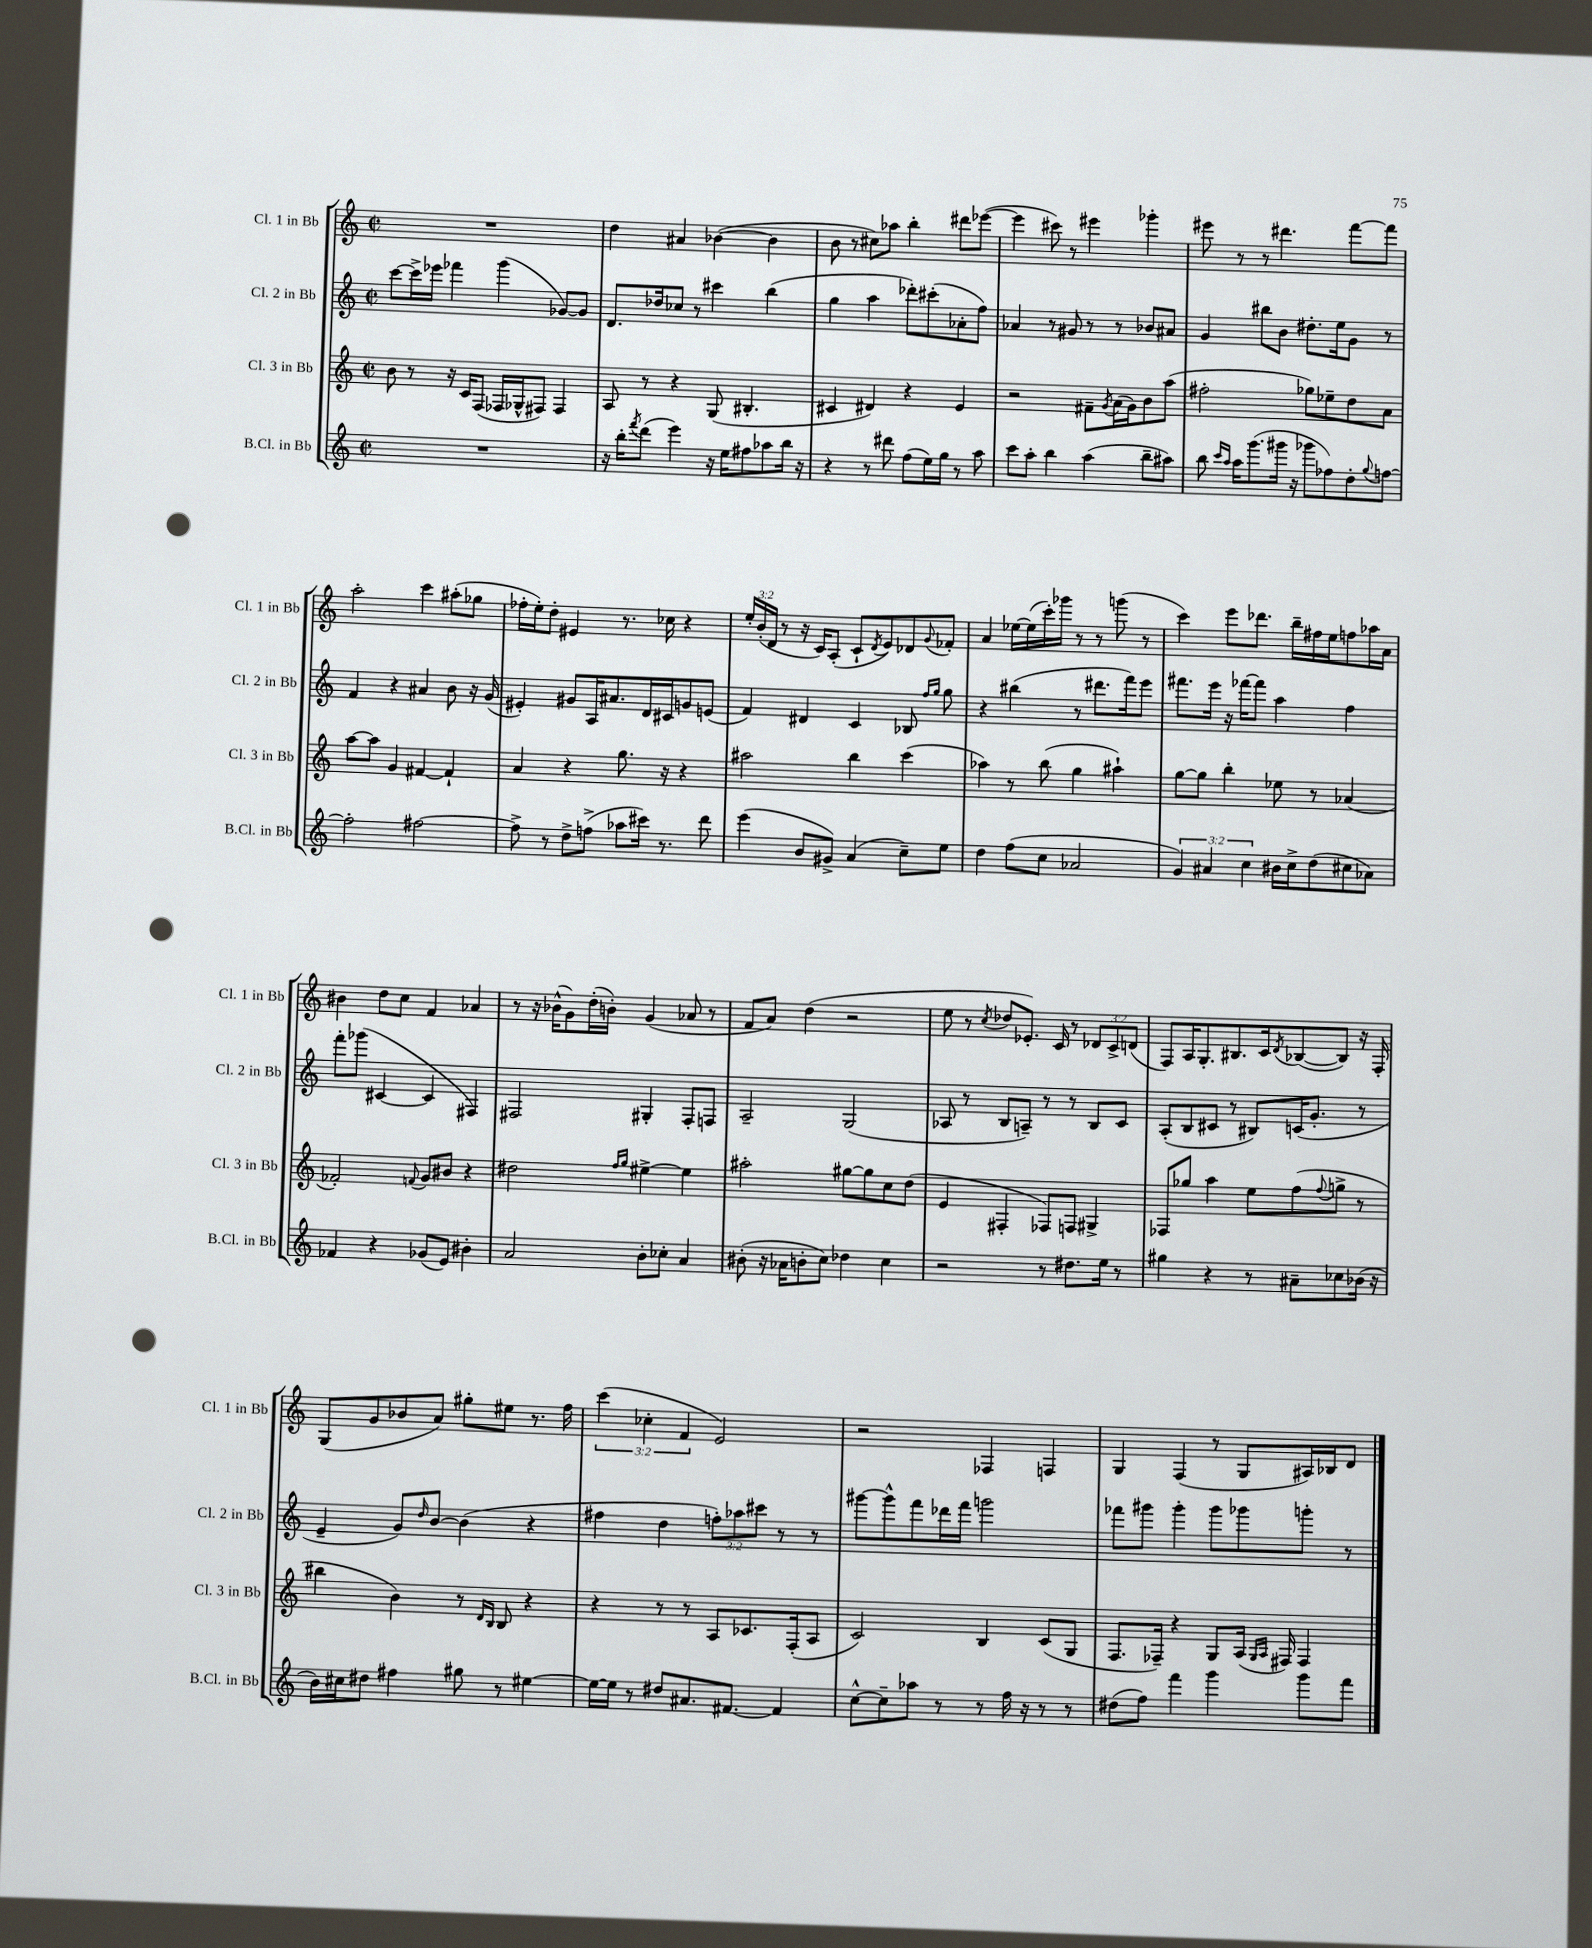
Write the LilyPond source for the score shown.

<<
\new StaffGroup <<
\new Staff = "s0" \with { instrumentName = "Cl. 1 in Bb" shortInstrumentName = "Cl. 1 in Bb" } {
    \clef treble \key c \major \defaultTimeSignature \time 2/2 \override Staff.TupletNumber.text = #tuplet-number::calc-fraction-text
    R1 |
    d''4 ais'4 bes'4~( bes'4 |
    b'8 r8 cis''8) aes''8 b''4-. dis'''8 ees'''8~( |
    ees'''4 cis'''8) r8 eis'''4 ges'''4-. |
    eis'''8 r8 r8 dis'''4. f'''8~ f'''8 |
    a''2-. c'''4 ais''8-.( ges''8 |
    fes''16-. e''16-.) d''8-. eis'4 r8. ces''16 r4 |
    \tuplet 3/2 { e''16-. b'16-.( d'16 } r8 r16 c'16) a8-.( c'8-! \acciaccatura { d'8 } e'8) des'8 \appoggiatura { g'8 } fes'8-. |
    a'4 ees''16~ ees''16( c'''16-.) ges'''16 r8 r8 g'''8( r8 |
    c'''4) e'''8 des'''8. b''16-- fis''16 e''16 f''8 aes''16 a'16 |
    bis'4 d''8 c''8 f'4 aes'4 |
    r8 r16 bes'16-^( g'8) d''16-.( b'16-.) g'4( aes'8 r8 |
    f'8 a'8) d''4( r2 |
    e''8 r8 \acciaccatura { c''8 } des''8 ees'8.-.) c'16 r8 \tuplet 3/2 { des'8 c'8-> d'8( } |
    f8) a16 g8.-. bis8. c'16 \acciaccatura { d'8 } bes8~( bes8) r16 f16-. |
    g8( g'8 bes'8 a'8) gis''8-. eis''8 r8. f''16 |
    \tuplet 3/2 { c'''4( ces''4-. f'4 } e'2) |
    r2 fes4 f4 |
    g4 f4( r8 g8 ais16) bes16 d'8 \bar "|." |
}
\new Staff = "s1" \with { instrumentName = "Cl. 2 in Bb" shortInstrumentName = "Cl. 2 in Bb" } {
    \clef treble \key c \major \defaultTimeSignature \time 2/2 \override Staff.TupletNumber.text = #tuplet-number::calc-fraction-text
    c'''8~ c'''16-> ees'''16 fes'''4 g'''4( ges'8~) ges'8 |
    d'8. des''16 ces''8 r8 cis'''4 b''4( |
    g''4 a''4 des'''8-.) cis'''8-.( aes'8-. f''8) |
    aes'4 r8 gis'8 r8 r8 bes'8 ais'8 |
    g'4 bis''8 b'8 dis''8.-. e''16 g'8 r8 |
    f'4 r4 ais'4 b'8 r16 g'16( |
    eis'4-.) gis'8 a16 ais'8. d'16 cis'16 g'8 e'8( |
    f'4) dis'4 c'4 bes8 \grace { f''16 g''16 } g''8 |
    r4 bis''4( r8 dis'''8. f'''16) e'''8 |
    fis'''8. e'''16 r16 fes'''16~ fes'''8 a''4 f''4 |
    f'''8-. ges'''8( cis'4~ cis'4 fis4) |
    fis2 gis4-. fis8-. f8 |
    a2-- g2( |
    aes8 r8 b8 a8--) r8 r8 b8 c'8 |
    a8-.( b8 cis'8 r8 bis8) c'16( g'8.-. r8 |
    e'4-- g'8) \grace { d''16 } b'8~ b'4( r4 |
    fis''4 d''4 \tuplet 3/2 { f''8-.) aes''8 cis'''8 } r8 r8 |
    gis'''8~ gis'''8-^ f'''8 des'''16 f'''16 g'''2 |
    fes'''8 gis'''8 gis'''4-. gis'''8 ges'''8 g'''8-. r8 \bar "|." |
}
\new Staff = "s2" \with { instrumentName = "Cl. 3 in Bb" shortInstrumentName = "Cl. 3 in Bb" } {
    \clef treble \key c \major \defaultTimeSignature \time 2/2
    b'8 r8 r16 c'16 f8( fes16 ges16-^ fis8) fis4 |
    a8 r8 r4 g8( bis4.-. |
    cis'4 dis'4) r4 e'4 |
    r2 fis'8-- \acciaccatura { g'8 } a'16( g'16) b'8 a''8( |
    fis''2-. ges''8) ees''8-- d''8 a'8 |
    a''8~ a''8 g'4 fis'4~ fis'4-! |
    a'4 r4 g''8. r16 r4 |
    ais''2 b''4 c'''4( |
    aes''4) r8 b''8( g''4 ais''4-!) |
    g''8~ g''8 b''4-. ees''8 r8 aes'4( |
    fes'2-.) \appoggiatura { f'8 } g'8 bis'8 r4 |
    dis''2 \grace { f''16 g''16 } eis''4~-> eis''4 |
    ais''2-. gis''8~ gis''8 c''8 d''8( |
    e'4 fis4-. fes8) f8 gis4-> |
    fes8 ges''8 a''4 e''8 f''8( \appoggiatura { f''8 } g''8-> r8 |
    bis''4 b'4) r8 \grace { d'16 b16 } b8 r4 |
    r4 r8 r8 a8 ces'8. f16-.( a8 |
    c'2) b4 c'8( g8 |
    f8. fes16--) r4 g8 a16( \grace { g16 a16 } fis16) fis4 \bar "|." |
}
\new Staff = "s3" \with { instrumentName = "B.Cl. in Bb" shortInstrumentName = "B.Cl. in Bb" } {
    \clef treble \key c \major \defaultTimeSignature \time 2/2 \override Staff.TupletNumber.text = #tuplet-number::calc-fraction-text
    R1 |
    r16 b''16-. \acciaccatura { f'''8 } d'''8( e'''4) r16 e''16 fis''8 aes''8 b''16 r16 |
    r4 r8 dis'''8 f''8( e''16) g''16 r8 a''8 |
    c'''8 a''8-. b''4 a''4( b''8-- ais''8) |
    b''8 \grace { c'''16 a''16 } a''16 g'''8.( gis'''16 r16 ges'''8 fes''8) d''8-. \appoggiatura { g''8 } f''8~ |
    f''2-. fis''2~ |
    fis''8-> r8 d''8-> f''8->( aes''8 cis'''16) r8. d'''8 |
    e'''4( b'8 gis'8->) a'4( c''8--) e''8 |
    d''4 f''8( c''8 aes'2 |
    \tuplet 3/2 { g'4) ais'4 c''4 } bis'16 c''16-> d''8( cis''8 aes'8) |
    fes'4 r4 ges'8( e'8) bis'4-. |
    a'2 b'8-. ces''8-. a'4 |
    bis'8-.( r16 aes'16 b'8-. c''8) des''4 c''4 |
    r2 r8 dis''8. e''16 r8 |
    gis''4 r4 r8 ais'8-- ces''8 bes'16( r16 |
    b'16) cis''16 dis''8 fis''4 gis''8 r8 eis''4~ |
    eis''16~ eis''16 r8 dis''8 ais'8. fis'8.~ fis'4 |
    c''8~-^ c''8-- aes''8 r8 r8 f''16 r16 r8 r8 |
    dis''8( f''8) f'''4 g'''4 g'''8 f'''8 \bar "|." |
}
>>
>>
\layout { \context { \Score \remove "Bar_number_engraver" } }
